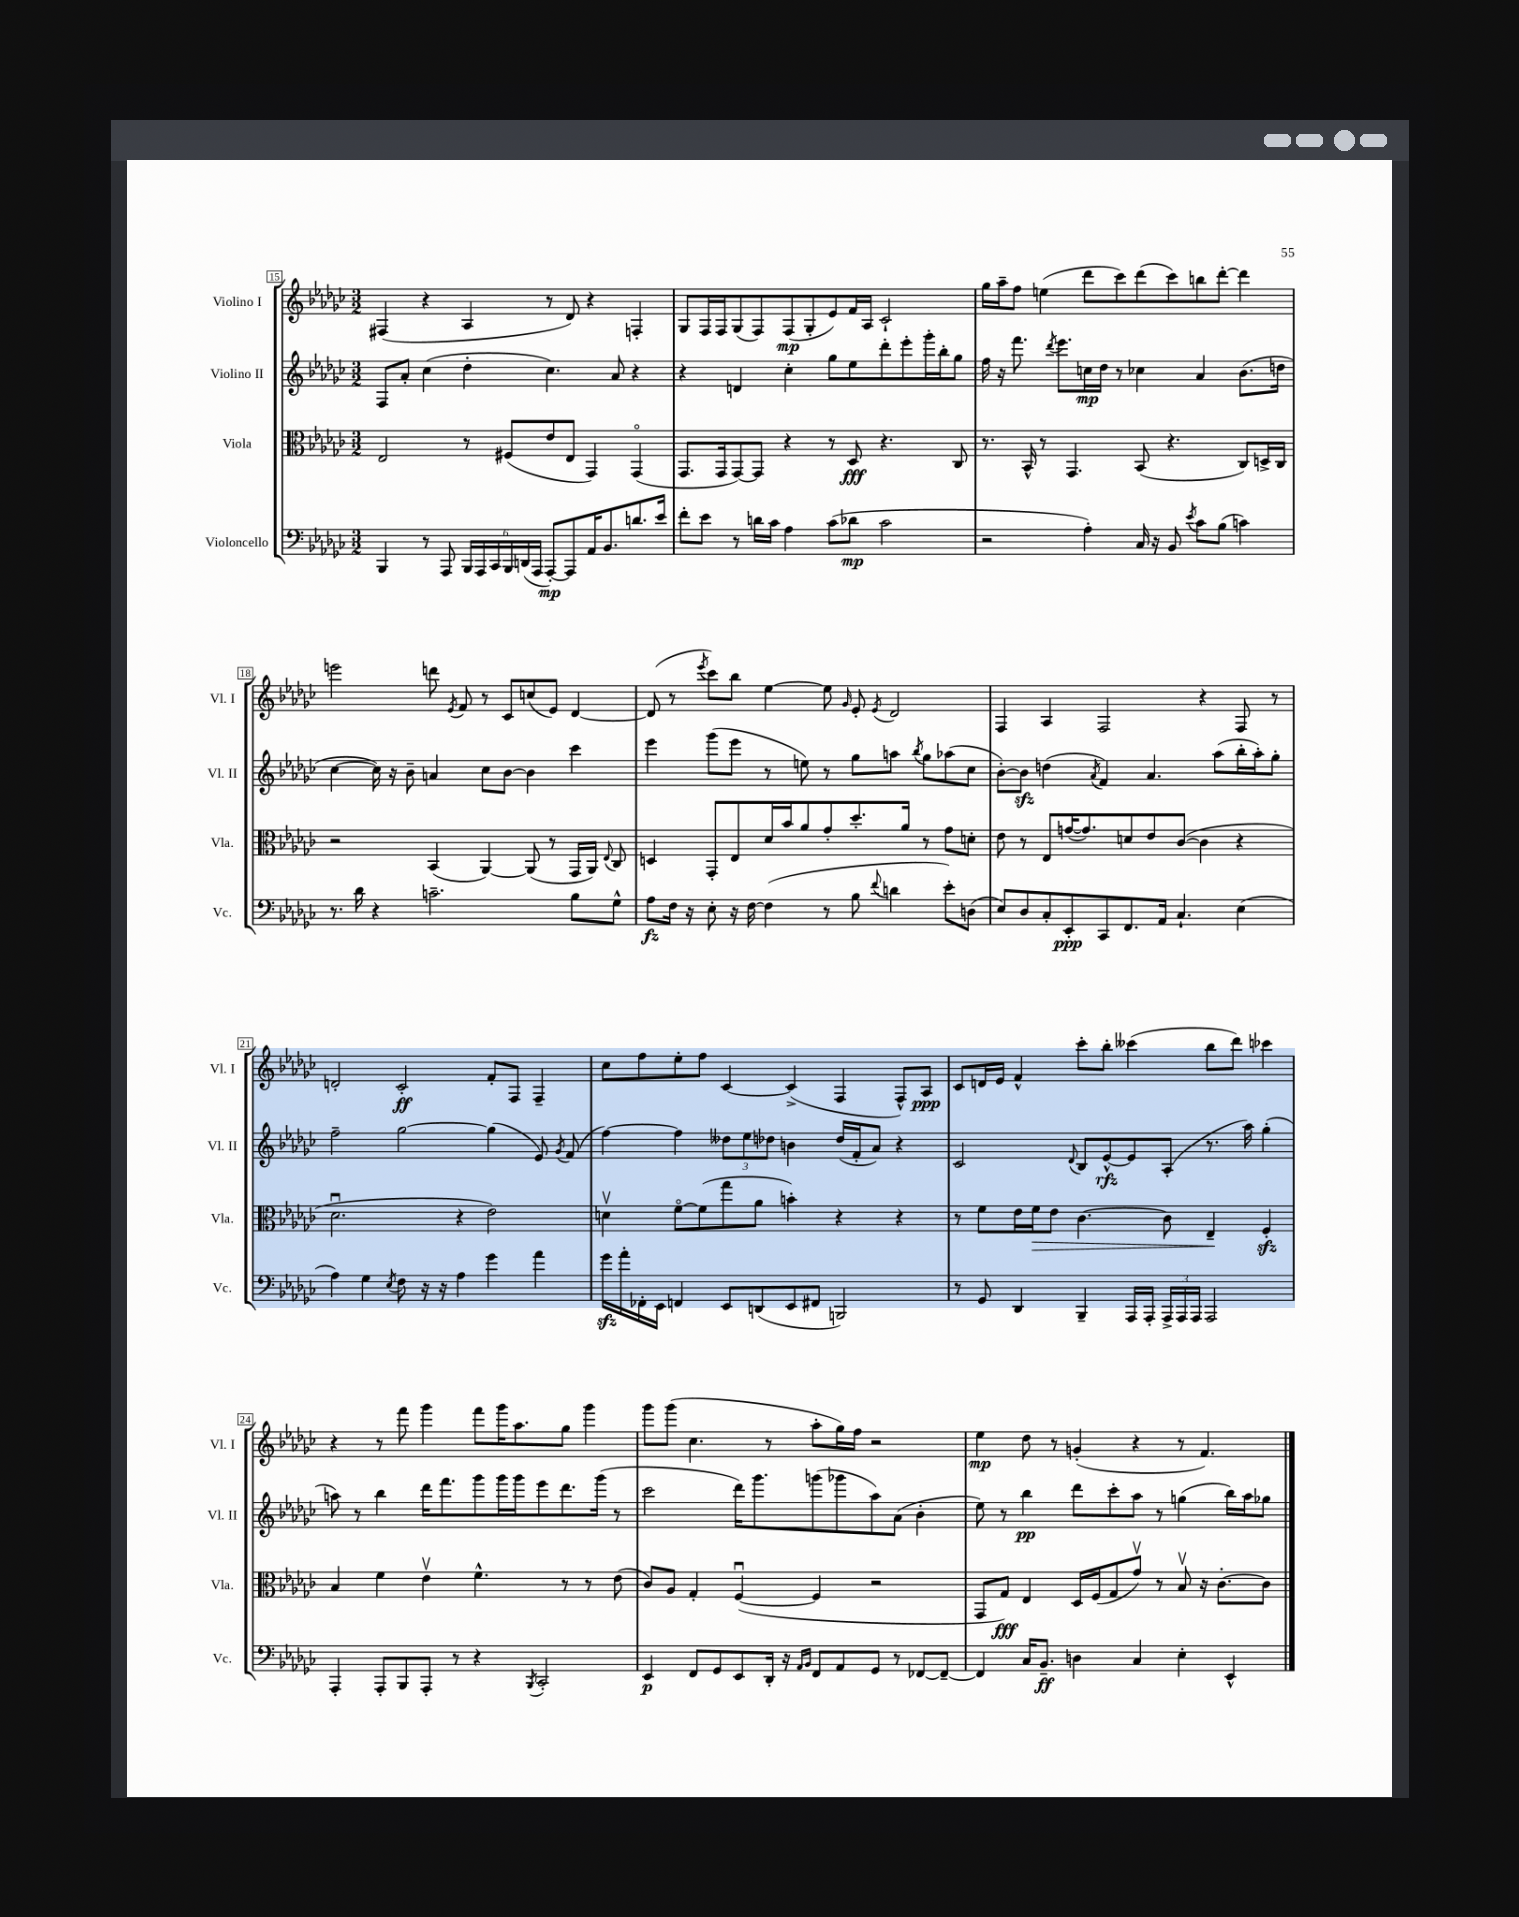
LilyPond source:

<<
\new StaffGroup <<
\new Staff = "s0" \with { instrumentName = "Violino I" shortInstrumentName = "Vl. I" } {
    \clef treble \key ges \major \numericTimeSignature \time 3/2
    \autoBeamOff fis4( r4 aes4 r8 des'8) r4 f4-. |
    ges8[ f16 f16 ges8( f8) f8\mp( ges8-. ees'8) f'16 aes16] ces'2-! |
    ges''16[ aes''16-- f''8] e''4( des'''8[ ces'''8) des'''8( ces'''8) b''8 des'''8]~-. des'''4 |
    e'''2 d'''8 \acciaccatura { ees'8 } f'8 r8 ces'8[ c''8( ees'8]) des'4~ |
    des'8( r8 \acciaccatura { ees'''8 } ces'''8[) bes''8] ees''4~ ees''8 \grace { ges'16 } ees'8-. \acciaccatura { ees'8 } des'2 |
    f4 aes4 f2 r4 f8 r8 |
    d'2-. ces'2-.\ff f'8[-. f8] f4-- |
    ces''8[ f''8 ees''8-. f''8] ces'4~ ces'4->( f4 f8[-^) aes8]\ppp |
    ces'8[ d'16 ees'16] f'4-^ ces'''8[-. bes''8]-. ceses'''4( bes''8[ des'''8]) ces'''4 |
    r4 r8 f'''8 ges'''4 f'''8[ ges'''16 aes''8. ges''8] ges'''4 |
    ges'''8[ ges'''8]( ces''4. r8 aes''8[-. ges''16) f''16] r2 |
    ees''4\mp des''8 r8 g'4-.( r4 r8 f'4.) \bar "|." |
}
\new Staff = "s1" \with { instrumentName = "Violino II" shortInstrumentName = "Vl. II" } {
    \clef treble \key ges \major \numericTimeSignature \time 3/2
    \autoBeamOff f8[ aes'8]-. ces''4( des''4-. ces''4.) aes'8 r4 |
    r4 d'4 ces''4-. ges''8[ ees''8 des'''8-. ees'''8-. ges'''16-. bes''16-. ges''8] |
    f''16 r16 f'''8. \acciaccatura { des'''8 } ees'''8.[ c''16\mp des''16] r8 ces''4 aes'4 bes'8.[( d''16] |
    ces''4~ ces''16) r16 bes'8-- a'4 ces''8[ bes'8]~ bes'4 ces'''4 |
    ees'''4 ges'''8[( ees'''8] r8 e''8) r8 ges''8[ a''8] \acciaccatura { bes''8 } ges''8[ aes''8( ces''8] |
    bes'8[~-.) bes'8]\sfz d''4( \acciaccatura { aes'8 } f'4) aes'4. aes''8[( bes''16-. aes''16-.) ges''8]-. |
    f''2-- ges''2~ ges''4( ees'8) \acciaccatura { ges'8 } f'8( |
    f''4~) f''4 \tuplet 3/2 { deses''8[ ees''8 des''8] } b'4 des''16[( f'16-. aes'8]) r4 |
    ces'2 \appoggiatura { des'8 } bes8[ ees'8~-^\rfz ees'8 aes8]-.( r8. aes''16) ges''4-.( |
    a''8) r8 bes''4 des'''16[ f'''8. ges'''8 ges'''16 ges'''16 ees'''8 des'''8. ges'''16]( r8 |
    ces'''2 des'''16[) ges'''8. g'''8( ges'''8 aes''8) aes'8]( bes'4-. |
    ees''8) r8 bes''4\pp des'''8[ ces'''8-. aes''8] r8 g''4( bes''16[) aes''16 ges''8] \bar "|." |
}
\new Staff = "s2" \with { instrumentName = "Viola" shortInstrumentName = "Vla." } {
    \clef alto \key ges \major \numericTimeSignature \time 3/2
    \autoBeamOff ees2 r8 fis8[( ees'8 ees8] ges,4) ges,4\flageolet( |
    ges,8.[ ges,16 ges,8~) ges,8] r4 r8 des8\fff r4. ces8 |
    r8. bes,16-^ r8 ges,4. bes,8( r4. ces8[) d16-> ces16] |
    r2 bes,4( aes,4~) aes,8( r8 ges,16[ aes,16]) \appoggiatura { ees8 } ces8 |
    d4 ges,8[-. ees8 des'16 bes'16 aes'8 ges'8-. des''8.-. aes'16] r8 ges'8[ d'8]-. |
    ees'8 r8 ees8[ g'16~( g'8.) d'8 ees'8 ces'8]~( ces'4 r4 |
    des'2.\downbow r4 ees'2) |
    d'4\upbow f'8[~\flageolet f'8( ges''8 aes'8] b'4-.) r4 r4 |
    r8 f'8[ ees'16 f'16\> ees'8] ces'4.~ ces'8 ees4--\! f4-.\sfz |
    bes4 f'4 ees'4\upbow f'4.-^ r8 r8 ees'8( |
    ces'8[) aes8] ges4-. f4~\downbow( f4 r2 |
    ges,8[ ges8]\fff) ees4 des16[ f16( ges8 ges'8]\upbow) r8 bes8\upbow r16 ces'8.[~-. ces'8] \bar "|." |
}
\new Staff = "s3" \with { instrumentName = "Violoncello" shortInstrumentName = "Vc." } {
    \clef bass \key ges \major \numericTimeSignature \time 3/2
    \autoBeamOff bes,,4 r8 aes,,8 \tuplet 6/4 { bes,,16[ aes,,16 ces,16 bes,,16 d,16( aes,,16] } aes,,8[~-.\mp) aes,,8 aes,16 bes,8. d'8. ees'16] |
    f'8[-. ees'8] r8 d'16[ ces'16] aes4 ces'8[( des'8]\mp ces'2 |
    r2 aes4-.) ces16 r16 bes,8 \acciaccatura { ees'8 } ces'8[ bes8]( c'4) |
    r8. des'16 r4 c'2.-- bes8[ ges8]-^ |
    aes8[\fz f16] r16 ees8-. r16 f16~ f4( r8 bes8 \appoggiatura { f'8 } d'4 ees'8[-.) d8]( |
    ees8[) des8 ces8-. ees,8-.\ppp ces,8 f,8. aes,16] ces4.-! ees4( |
    aes4) ges4 \acciaccatura { ees8 } f8 r16 r16 aes4 ges'4 aes'4 |
    ges'16[\sfz aes'16-. fes,16-. ees,16] f,4 ees,8[ d,8( ees,8 fis,8] b,,2) |
    r8 ges,8 des,4 bes,,4-- aes,,16[ aes,,16]-. \tuplet 3/2 { aes,,16[-> aes,,16 aes,,16] } aes,,2 |
    aes,,4-. aes,,8[-. bes,,8 aes,,8]-. r8 r4 \acciaccatura { bes,,8 } ces,2-. |
    ees,4\p f,8[ ges,8 ees,8 des,16]-. r16 \grace { aes,16[ bes,16] } f,8[ aes,8 ges,8] r8 fes,8[~ fes,8]~-- |
    fes,4 ces16[ bes,8.]--\ff d4 ces4 ees4-. ees,4-^ \bar "|." |
}
>>
>>
\layout { \context { \Score currentBarNumber = #15 \override BarNumber.stencil = #(make-stencil-boxer 0.1 0.3 ly:text-interface::print) } }
